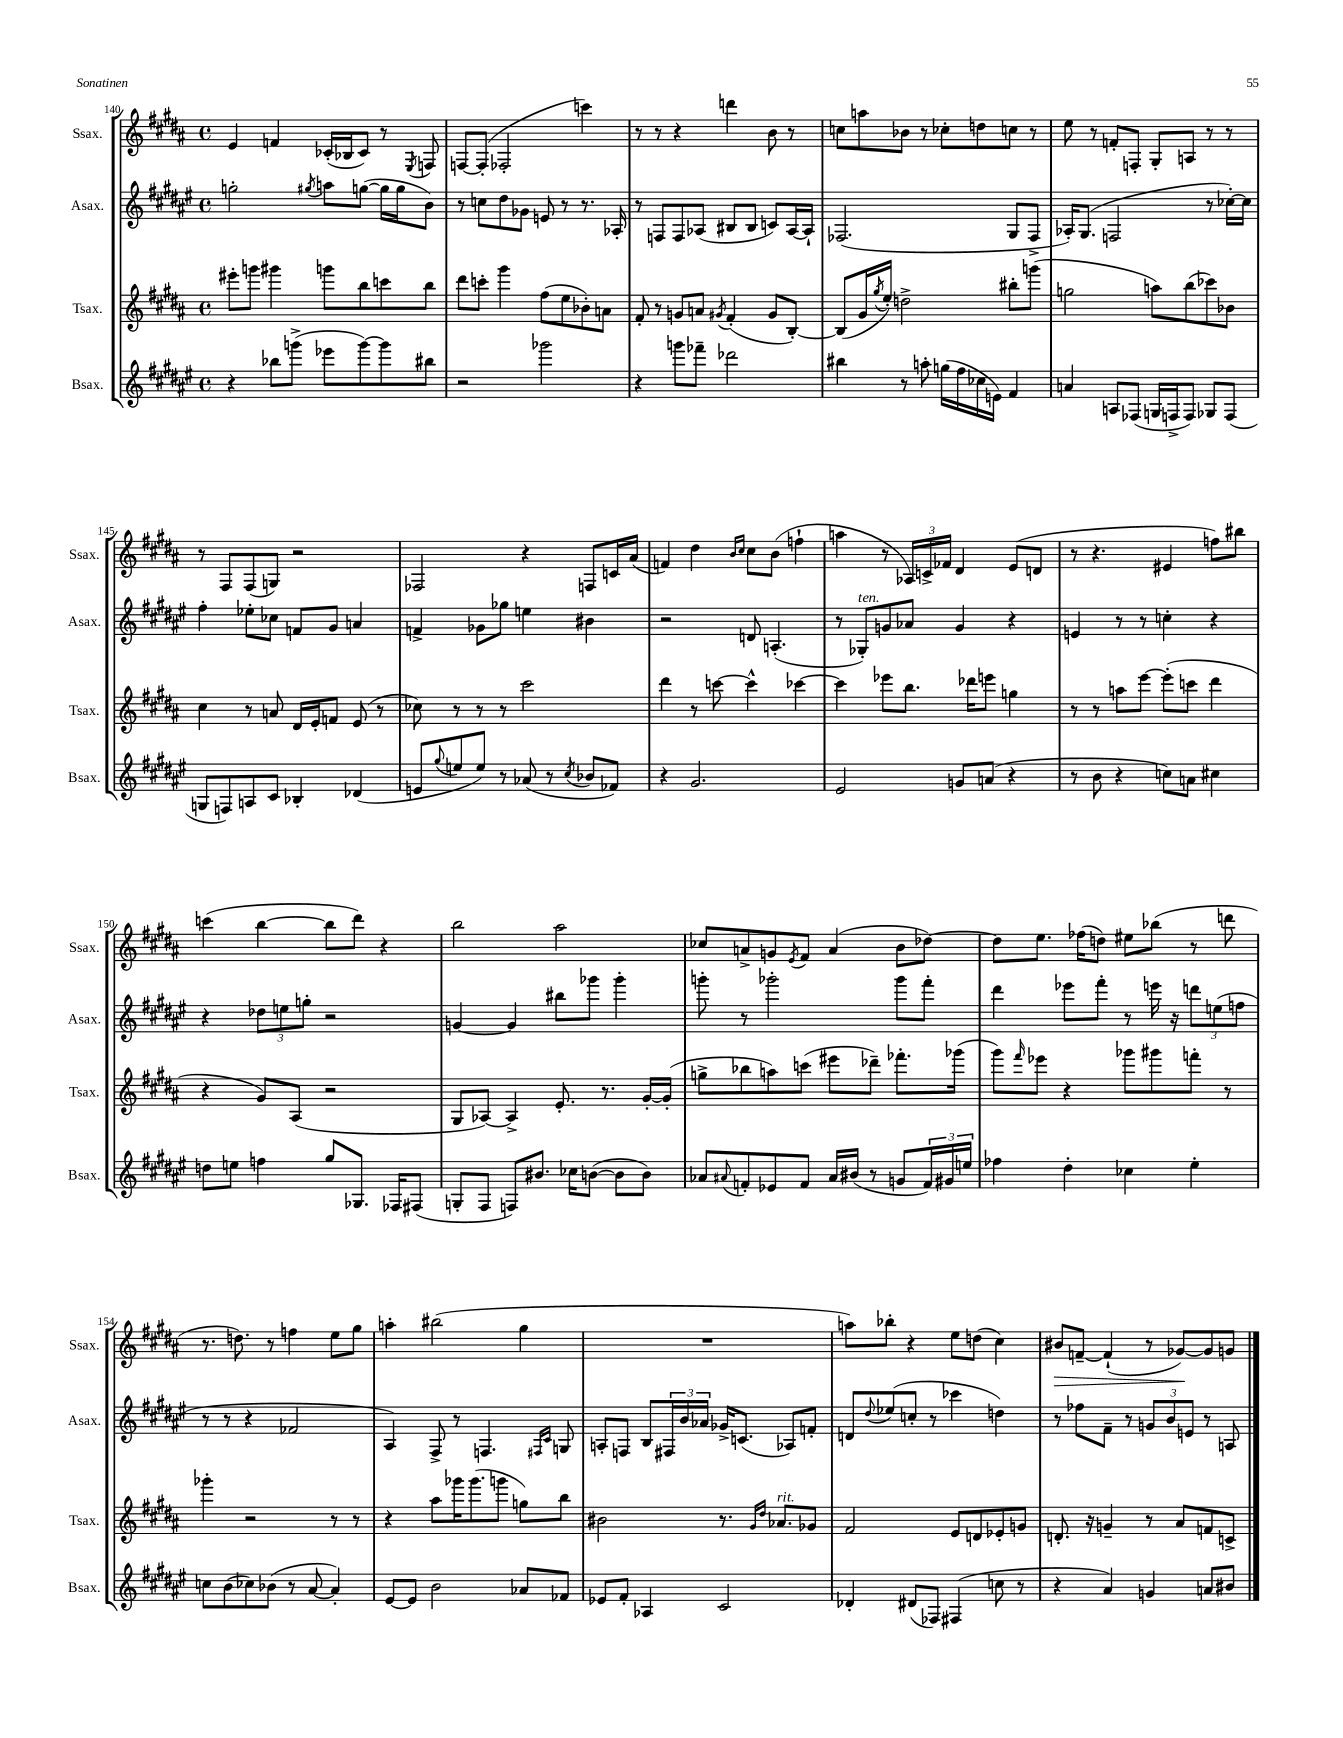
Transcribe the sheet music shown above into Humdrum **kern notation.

**kern	**kern	**kern	**kern	**dynam
*part4	*part3	*part2	*part1	*part1
*staff4	*staff3	*staff2	*staff1	*staff1
*I"Bsax.	*I"Tsax.	*I"Asax.	*I"Ssax.	*
*I'Bsax.	*I'Tsax.	*I'Asax.	*I'Ssax.	*
*clefG2	*clefG2	*clefG2	*clefG2	*
*k[f#c#g#d#a#e#]	*k[f#c#g#d#a#]	*k[f#c#g#d#a#e#]	*k[f#c#g#d#a#]	*
*M4/4	*M4/4	*M4/4	*M4/4	*
*met(c)	*met(c)	*met(c)	*met(c)	*
=140	=140	=140	=140	=140
4r	8eee#X'\L	2ggn'\	4e/	.
.	8gggn\J	.	.	.
8bb-X\L	4ggg#X\	.	4fn/	.
(8gggn^\J	.	.	.	.
.	.	8qgg#X/	.	.
8eee-X\L	8gggn\L	8aan\L	(16c-X'/LL	.
.	.	.	16B-X/J	.
[8ggg\)	8bb\	([8ggn\J	8c-/J)	.
8ggg\]	8cccn\	16gg\LL]	8r	.
.	.	16gg\J	.	.
.	.	.	8qE/	.
8bb#X\J	8bb\J	8b\J)	8Fn/	.
=141	=141	=141	=141	=141
2r	8ddd#\L	8r	[8Fn/L	.
.	8cccn'\J	8ccn\L	(8F'/J]	.
.	4ggg#\	8dd#\	2F-X'/	.
.	.	8g-X\J	.	.
2ggg-X\	(8ff#\L	8en/	.	.
.	8ee\	8r	.	.
.	8b-X'\)	8.r	4cccn\)	.
.	8an\J	.	.	.
.	.	16A-X'/	.	.
=142	=142	=142	=142	=142
4r	8f#'/	8r	8r	.
.	8r	8Fn/L	8r	.
8gggn\L	8gn/L	8F/	4r	.
8fff-X~\J	8an/J	(8A-X/J	.	.
.	8qg#X/	.	.	.
2ddd-X\	(4f#'/	8B#X/L	4dddn\	.
.	.	8B#/J	.	.
.	8g#/L	8cn/L)	8b\	.
.	[8B'/J)	[16A-/L	8r	.
.	.	16A-`/JJ]	.	.
=143	=143	=143	=143	=143
4bb#X\	(8B/L]	(2.F-X/	8ccn\L	.
.	16g#/L	.	8aan\	.
.	8qgg#/	.	.	.
.	16ee'/JJ)	.	.	.
8r	2ddn^\	.	8b-X\J	.
8aan'\	.	.	8r	.
(16ggn\LL	.	.	8cc-X'\L	.
16ff#\	.	.	.	.
16cc-X\	.	.	8ddn\	.
16en\JJ)	.	.	.	.
4f#/	8bb#X'\L	8G#/L	8ccn\J	.
.	(8gggn\J	8F-^/J	8r	.
=144	=144	=144	=144	=144
4an/	2ggn\	16A-X'/KL)	8ee\	.
.	.	(8.G#/J	.	.
.	.	.	8r	.
8An/L	.	2Fn/	8fn'/L	.
(8F-X/J	.	.	8Fn'/J	.
16Gn/LL	8aan\L)	.	8G#'/L	.
16Fn^/J	.	.	.	.
8F/J)	(8bb\	.	8An/J	.
8G-X/L	8ccc-X\)	8r	8r	.
(8F/J	8b-X\J	[16cc-X'\LL)	8r	.
.	.	16cc-\JJ]	.	.
!!LO:LB:g=z
=145	=145	=145	=145	=145
8Gn/L	4cc#\	4ff#'\	8r	.
8Fn/)	.	.	8F#/L	.
8An/	8r	8ee-X'\L	(8F#/	.
8c#/J	8an/	8cc-X\J	8Gn/J)	.
4B-X'/	16d#/LL	8fn/L	2r	.
.	16e'/J	.	.	.
.	8fn/J	8g#/J	.	.
(4d-X/	(8e/	4an/	.	.
.	8r	.	.	.
=146	=146	=146	=146	=146
8en/L	8cc-X\)	4fn^/	2F-X/	.
8qqgg#/	.	.	.	.
8een/	8r	.	.	.
8ee/J)	8r	8g-X\L	.	.
8r	8r	8gg-X\J	.	.
(8a-X/	2ccc#\	4een\	4r	.
8r	.	.	.	.
8qcc#/	.	.	.	.
8b-X/L	.	4b#X\	8Fn/L	.
8f-X/J)	.	.	16cn/L	.
.	.	.	(16a#/JJ	.
=147	=147	=147	=147	=147
4r	4ddd#\	2r	4fn/)	.
2.g#/	8r	.	4dd#\	.
.	[8cccn\	.	.	.
.	.	.	16qqb/LL	.
.	.	.	16qqcc#/JJ	.
.	4ccc^^\]	8dn/	8cc#\L	.
.	.	(4.An'/	(8b\J	.
.	[4ccc-X\	.	4ffn`\	.
=148	=148	=148	=148	=148
2e#/	4ccc-\]	8r	4aan\	.
!	!	!LO:TX:a:i:t=ten.	!	!
.	.	8G-X'/L)	.	.
.	8eee-X\L	8gn/	8r	.
.	8.bb\J	8a-X/J	24A-X/LL)	.
.	.	.	24cn^/	.
.	.	.	24f-X/JJ	.
8gn/L	.	4g/	4d#/	.
.	16ddd-X\KL	.	.	.
(8an/J	8eeen\J	.	.	.
4r	4ggn\	4r	(8e/L	.
.	.	.	8dn/J	.
=149	=149	=149	=149	=149
8r	8r	4en/	8r	.
8b\	8r	.	4.r	.
4r	8aan\L	8r	.	.
.	[8eee\J	8r	.	.
8ccn\L)	(8eee'\L]	4ccn'\	4e#X/	.
8an\J	8cccn\J	.	.	.
4cc#X\	4ddd#\	4r	8ffn\L)	.
.	.	.	8bb#X\J	.
!!LO:LB:g=z
=150	=150	=150	=150	=150
8ddn\L	4r	4r	(4cccn\	.
8een\J	.	.	.	.
4ffn\	8g#/L)	12dd-X\L	[4bb\	.
.	.	12een\	.	.
.	(8A#/J	.	.	.
.	.	12ggn'\J	.	.
8gg#/L	2r	2r	8bb\L]	.
8.G-X/J	.	.	8ddd#\J)	.
.	.	.	4r	.
16F-X/KL	.	.	.	.
(8F#X/J	.	.	.	.
=151	=151	=151	=151	=151
8Gn'/L	8G#/L	[4gn/	2bb\	.
8F#/J	[8A-X/J)	.	.	.
8Fn/L)	4A-^/]	4g/]	.	.
8.b#X/J	.	.	.	.
.	8.e'/	8bb#X\L	2aa#\	.
16cc-X\KL	.	.	.	.
([8bn\J	.	8ggg-X\J	.	.
.	8.r	.	.	.
8b\L]	.	4ggg-'\	.	.
8b\J)	[16g#'/LL	.	.	.
.	(16g#'/JJ]	.	.	.
=152	=152	=152	=152	=152
8a-X/L	8ggn^\L	8gggn'\	8cc-X/L	.
8qqa#X/	.	.	.	.
8fn'/	8bb-X\	8r	8an^/	.
8e-X/	8aan\)	2ggg-X'\	8gn/	.
.	.	.	8qe/	.
8f/J	(8cccn\J	.	8f#/J	.
16a#/LL	8eee#X\L	.	(4a/	.
(16b#X/JJ	.	.	.	.
8r	8ddd-X~\J)	.	.	.
8gn/L	8.fff-X'\L	8ggg-\L	8b\L	.
24f/L)	.	8fff#'\J	[8dd-X\J)	.
24g#X/	.	.	.	.
.	(16ggg-X\Jk	.	.	.
24een/JJ	.	.	.	.
=153	=153	=153	=153	=153
4ff-X\	8ggg#\L)	4ddd#\	8dd-\L]	.
.	16qqfff#/	.	.	.
.	8eee-X\J	.	8.ee\J	.
4dd#'\	4r	8eee-X\L	.	.
.	.	.	(16ff-X\KL	.
.	.	8fff#'\J	8ddn\J)	.
4cc-X\	8ggg-X\L	8r	8ee#X\L	.
.	8ggg#X\	16eeen\	(8bb-X\J	.
.	.	16r	.	.
4ee#'\	8fffn'\J	12dddn\L	8r	.
.	.	(12een\	.	.
.	8r	.	8dddn\	.
.	.	12ffn\J	.	.
!!LO:LB:g=z
=154	=154	=154	=154	=154
8ccn\L	4ggg-X'\	8r	8.r	.
(8b\	.	8r	.	.
.	.	.	8.ddn\)	.
8cc-X\)	2r	4r	.	.
(8b-X\J	.	.	8r	.
8r	.	2f-X/	4ffn\	.
[8a#/	.	.	.	.
4a#'/])	8r	.	8ee\L	.
.	8r	.	8gg#\J	.
=155	=155	=155	=155	=155
[8e#/L	4r	4A#/)	4aan'\	.
8e#/J]	.	.	.	.
2b\	8aa#\L	8F#^/	(2bb#X\	.
.	16ggg-X\K	8r	.	.
.	(8.ggg-\	.	.	.
.	.	4.Fn/	.	.
.	8gggn\J	.	.	.
8a-X/L	8ggn\L)	.	4gg#\	.
.	.	16qqF#X/LL	.	.
.	.	16qqc#/JJ	.	.
8f-X/J	8bb\J	8Gn/	.	.
=156	=156	=156	=156	=156
8e-X/L	2b#X\	8An'/L	1r	.
8f#'/J	.	8Fn/J	.	.
4A-X/	.	8B/L	.	.
.	.	24F#X/L	.	.
.	.	24b/	.	.
.	.	24a-X/JJ	.	.
2c#/	8.r	16g-X^/KL	.	.
.	.	(8.cn/J	.	.
.	16qqg#/LL	.	.	.
.	16qqdd#/JJ	.	.	.
!	!LO:TX:a:i:t=rit.	!	!	!
.	8.a-X/L	.	.	.
.	.	8A-X/L)	.	.
.	8g-X/J	8fn'/J	.	.
=157	=157	=157	=157	=157
4d-X'/	2f#/	8dn/L	8aan\L)	.
.	.	8qqdd#/	.	.
.	.	(8ee-X/	8bb-X'\J	.
(8d#X/L	.	8ccn'/J	4r	.
8F-X/J)	.	8r	.	.
(4F#X/	8e/L	4ccc-X\	8ee\L	.
.	8dn/	.	(8ddn\J	.
8ccn\	8e-X'/	4ddn\)	4cc#\)	.
8r	8gn/J	.	.	.
=158	=158	=158	=158	=158
!	!	!	!	!LO:HP:b
4r	8.dn'/	8r	8b#X/L	>
.	.	8ff-X\L	[8fn~/J	.
.	16r	.	.	.
4a#/)	4gn~/	8f#~\J	(4f`/]	.
.	.	8r	.	.
4gn/	8r	12gn/L	8r	.
.	.	12b/	.	.
.	8a#/L	.	[8g-X/L)	.
.	.	12en/J	.	.
8an/L	8fn/	8r	8g-/]	]
8b#X/J	8cn^/J	8An/	8gn/J	.
==	==	==	==	==
*-	*-	*-	*-	*-
